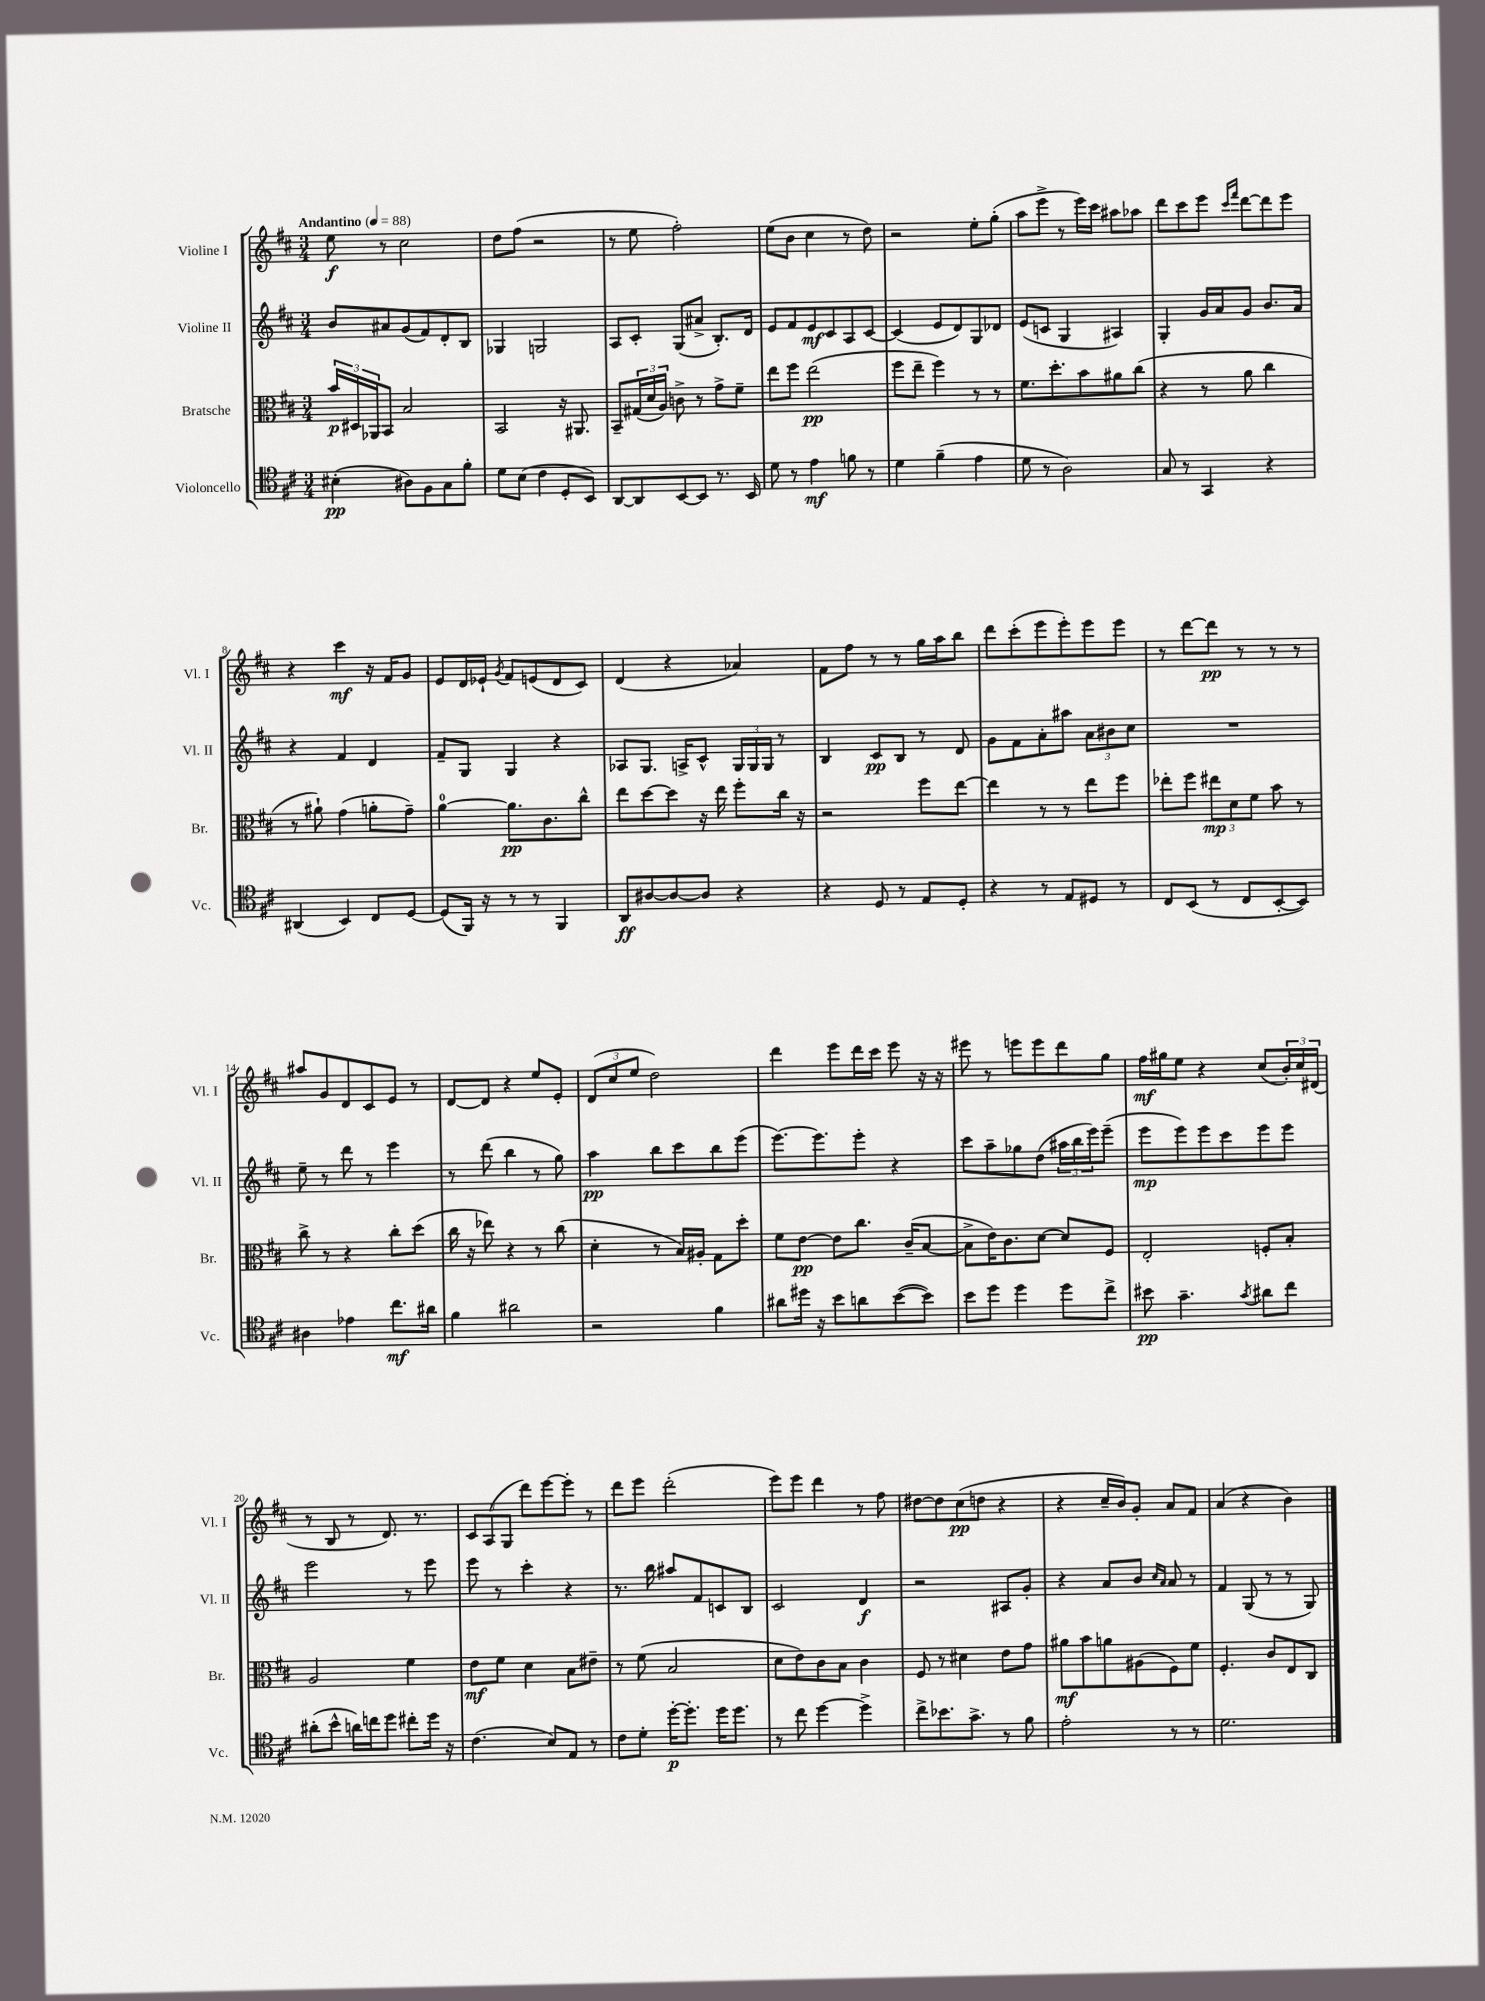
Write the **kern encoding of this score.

**kern	**kern	**kern	**kern
*staff4	*staff3	*staff2	*staff1
*clefC4	*clefC3	*clefG2	*clefG2
*k[f#c#]	*k[f#c#]	*k[f#c#]	*k[f#c#]
*M3/4	*M3/4	*M3/4	*M3/4
*MM88	*MM88	*MM88	*MM88
(4B#'\	24b/LL	8b/L	8ee\
.	24D#/	.	.
.	24AA-/J	.	.
.	8BB/J	8a#/	8r
8A#\L)	2B/	(8g/	2cc#\
8F#\	.	8f#/)	.
8G\	.	8d'/	.
8f#'\J	.	8B/J	.
=	=	=	=
8d\L	2BB/	4G-/	8dd\L
(8B\J	.	.	(8ff#\J
4c#\	.	2G/	2r
8D'/L	16r	.	.
.	8.AA#/	.	.
8BB/J)	.	.	.
=	=	=	=
[8AA/L	8BB~/L	8A/L	8r
8AA/]	(24G#/L	8c#'/J	8ee\
.	24d/	.	.
.	24A/JJ)	.	.
[8BB/	8c^\	(8G/L	2ff#'\)
8BB/]J	8r	8a#^/J	.
8.r	8g^\L	8.B'/L)	.
.	8f#~\J	.	.
16BB/	.	16d/Jk	.
=	=	=	=
8d\	8ee\L	8e/L	(8ee\L
8r	8ff#\J	8f#/	8b\J
4e\	(2ee\	8e/	4cc#\
.	.	8c#/	.
8f\	.	8A/	8r
8r	.	[8c#/J	8dd\)
=	=	=	=
4d\	8ff#\L	(4c#/]	2r
.	8ee~\J	.	.
(4f#~\	4ff#\)	8e/L	.
.	.	8d/)	.
4e\	8r	8G/	8ee'\L
.	8r	8d-/J	(8gg'\J
=	=	=	=
8d\	8.f#\L	(8e/L	8aa\L
8r	.	8c/J	8eee^\J
.	8.dd'\	.	.
2A\)	.	4G/	8r
.	8b\	.	16eee\LL)
.	.	.	16ccc#\JJ
.	8a#\	4A#/)	8aa#\L
.	(8cc#\J	.	8aa-\J
=	=	=	=
8G/	4r	4G'/	8ddd\L
8r	.	.	8ccc#\
4GG/	8r	16g/LL	8eee\J
.	.	16a/J	.
.	.	.	16qqccc#/LL
.	.	.	16qqfff#/JJ
.	8a\	8g/J	[8ddd\L
4r	4cc#\	8.b/L	8ddd\]
.	.	.	8eee\J
.	.	16a/Jk	.
=	=	=	=
(4AA#/	8r	4r	4r
.	8a#`\)	.	.
4BB/)	(4g\	4f#/	4ccc#\
8C#/L	8a'\L	4d/	16r
.	.	.	16f#/LK
[8D/J	8g~\J)	.	8g/J
=	=	=	=
(8D/]L	[4a\	8f#~/L	8e/L
16FF#/Jk)	.	8G/J	16d/L
16r	.	.	16e-`/JJ
.	.	.	8qg/
8r	8.a\]L	4G/	8f#/L
8r	.	.	(8e/
.	8.c#\	.	.
4FF#/	.	4r	8d/
.	8cc#^^\J	.	8c#/J)
=	=	=	=
8AA/L	8ee\L	8A-/L	(4d/
[8A#/	[8dd\	8.G/J	.
8A#/_	8dd\]J	.	4r
.	.	16A^/LK	.
8A#/]J	16r	8c#^^/J	.
.	16ee\	.	.
4r	8ff#'\L	24G/LL	4a-/)
.	.	24G/	.
.	.	24G/JJ	.
.	16cc#\Jk	8r	.
.	16r	.	.
=	=	=	=
4r	2r	4B/	8f#\L
.	.	.	8ff#\J
8D/	.	8c#/L	8r
8r	.	8B/J	8r
8E/L	8ff#\L	8r	16gg\LL
.	.	.	16aa\J
8D'/J	[8ee\J	8d/	8bb\J
=	=	=	=
4r	4ee\]	8g\L	8ddd\L
.	.	8f#\	(8ccc#'\
8r	8r	8a'\	8eee\
8E/L	8r	8aa#\J	8eee'\)
8D#/J	8ee\L	12a\L	8eee\
.	.	12b#\	.
8r	8ff#\J	.	8eee\J
.	.	12cc#\J	.
=	=	=	=
8C#/L	8ee-'\L	2.r	8r
(8BB/J	8ff#\J	.	[8ddd\L
8r	12ee#\L	.	8ddd\]J
.	12d\	.	.
8C#/L	.	.	8r
.	12f#\J	.	.
[8BB'/	8b\	.	8r
8BB/]J)	8r	.	8r
=	=	=	=
4A#\	8cc#^\	8ee~\	8aa#/L
.	8r	8r	8g/
4e-\	4r	8ddd\	8d/
.	.	8r	8c#/
8.cc#\L	8cc#'\L	4eee\	8e/J
.	(8dd\J	.	8r
16a#\Jk	.	.	.
=	=	=	=
4f#\	16cc#\	8r	[8d/L
.	16r	.	.
.	8ee-\)	(8ddd\	8d/]J
2a#\	4r	4bb\	4r
.	8r	8r	8ee/L
.	(8cc#\	8gg\)	8e'/J
=	=	=	=
2r	4d'\	4aa\	(12d/L
.	.	.	12cc#/
.	.	.	12ee/J
.	8r	8bb\L	2dd\)
.	16B/LL)	8ccc#\	.
.	16A#'/JJ	.	.
4f#\	8G\L	8bb\	.
.	8dd'\J	(8eee\J	.
=	=	=	=
8a#\L	8f#\L	[8.eee\L)	4ddd\
16dd#\Jk	[8e\J	.	.
16r	.	8.eee\]	.
8b\L	8e\]L	.	8eee\L
8a\	8.cc#\J	8eee'\J	16ddd\L
.	.	.	16ccc#\JJ
([8b\	.	4r	8eee\
.	(16c#~/LK	.	.
8b\]J)	[8B/J	.	16r
.	.	.	16r
=	=	=	=
8b\L	8B^\]L	8ccc#\L	8eee#\
8dd\J	16e\K)	8aa~\	8r
.	8.c#\	.	.
4dd\	.	8gg-\	8eee\L
.	[8d\J	(8dd\J	8eee\
8dd\L	8d/]L	24aa#\LL	8ddd\
.	.	24bb\	.
.	.	24eee\J)	.
8cc#^\J	8F#/J	(8eee~\J	8gg\J
=	=	=	=
8b#\	2E'/	8eee\L	16ff#\LL
.	.	.	16gg#\J
4.g~\	.	8eee\)	8ee\J
.	.	8eee\	4r
.	.	8ccc#\	.
8qg/	.	.	.
8a#\L	8F'/L	8eee\	(8cc#/L
8cc#\J	8B'/J	8eee\J	24b'/L)
.	.	.	24cc#/
.	.	.	(24d#/JJ
=	=	=	=
(8a#'\L	2A/	2eee\	8r
8b^^\J	.	.	8B/
16a\LL)	.	.	8r
16cc\J	.	.	.
8dd\J	.	.	8.d/)
8cc#'\L	4f#\	8r	.
.	.	.	8.r
16dd\Jk	.	8eee\	.
16r	.	.	.
=	=	=	=
(4.c#\	8e\L	8eee\	12c#/L
.	.	.	(12A/
.	8f#\J	8r	.
.	.	.	12G/J
.	4d\	4ccc#'\	8ddd\L)
8B/L)	.	.	[8eee\
8E/J	8B\L	4r	8eee'\]J
8r	8e#~\J	.	8r
=	=	=	=
8c#\L	8r	8.r	8ddd\L
8d'\J	(8f#\	.	8eee\J
.	.	16bb\	.
[16dd'\LK	2B/	8aa#/L	(2ddd'\
8.dd'\]J	.	.	.
.	.	8f#/	.
16dd\LK	.	8c/	.
8.dd\J	.	.	.
.	.	8B/J	.
=	=	=	=
8r	8d\L	2c#/	8eee\L)
8cc#\	8e\)	.	8eee\J
[4dd\	8c#\	.	4ddd\
.	8B\J	.	.
4dd^\]	4c#\	4d/	8r
.	.	.	8ff#\
=	=	=	=
8cc#^\L	8F#/	2r	[8dd#\L
8.b-\	8r	.	8dd#\]
.	4d#\	.	(8cc#\
8.g^\J	.	.	.
.	.	.	8dd\J
8r	8e\L	8A#/L	4r
8f#\	8g\J	8g'/J	.
=	=	=	=
2e'\	8a#\L	4r	4r
.	8b\	.	.
.	8a\	8a/L	16cc#~/LL
.	.	.	16b/J)
.	(8A#\	8b/J	8g'/J
.	.	16qqcc#/LL	.
.	.	16qqa/JJ	.
8r	8F#\)	8a/	8a/L
8r	8f#\J	8r	8f#/J
=	=	=	=
2.d\	4.F#'/	4f#/	(4a/
.	.	(8G/	4r
.	8c#/L	8r	.
.	8E/	8r	4b\)
.	8C#/J	8G/)	.
==	==	==	==
*-	*-	*-	*-
